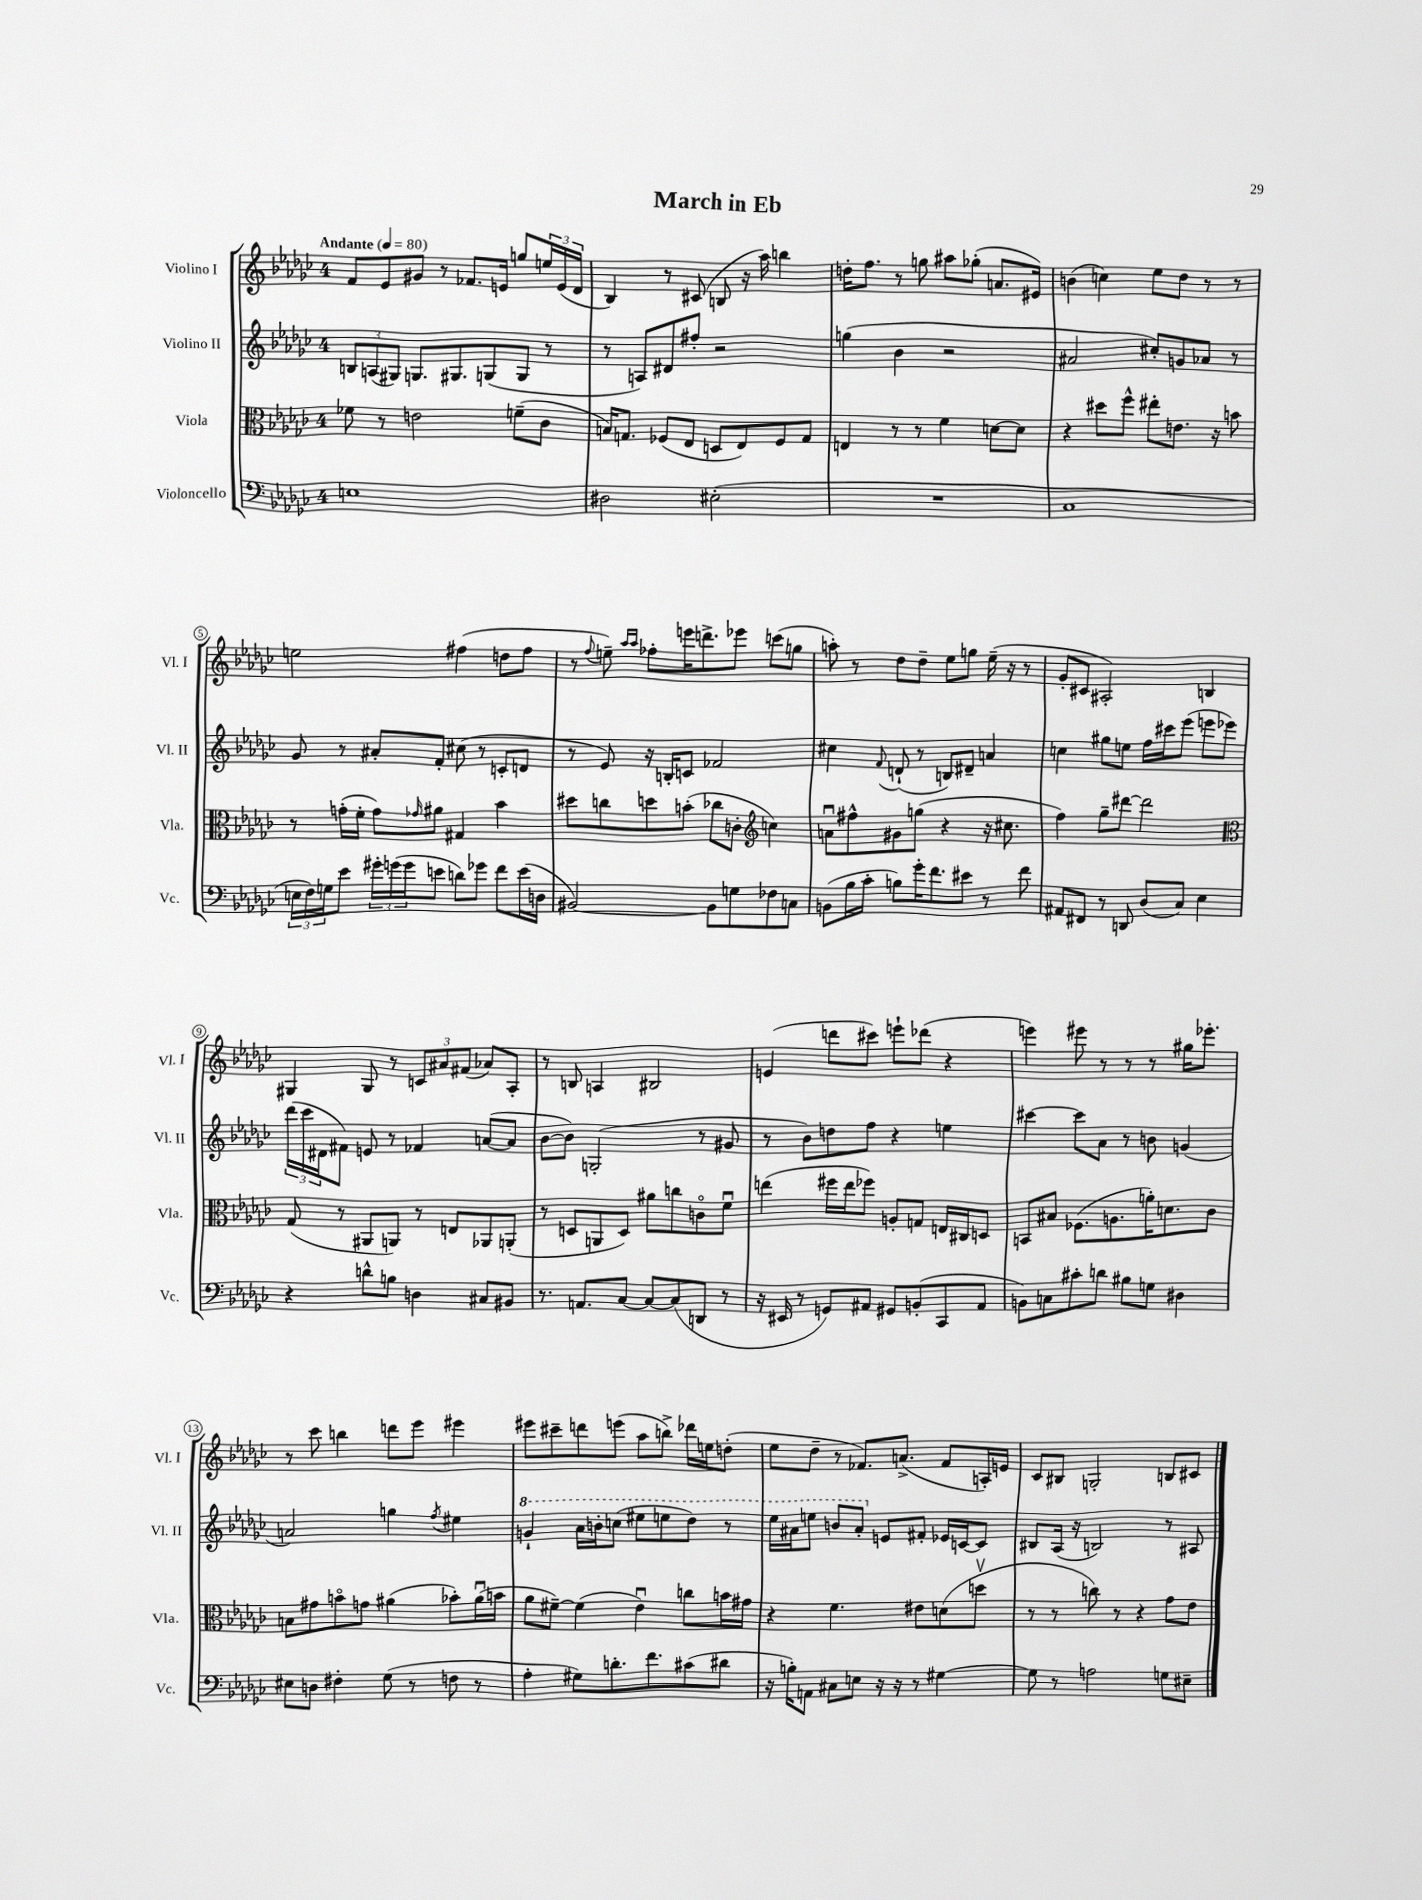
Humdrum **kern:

**kern	**kern	**kern	**kern
*part4	*part3	*part2	*part1
*staff4	*staff3	*staff2	*staff1
*I"Violoncello	*I"Viola	*I"Violino II	*I"Violino I
*I'Vc.	*I'Vla.	*I'Vl. II	*I'Vl. I
*clefF4	*clefC3	*clefG2	*clefG2
*k[b-e-a-d-g-c-]	*k[b-e-a-d-g-c-]	*k[b-e-a-d-g-c-]	*k[b-e-a-d-g-c-]
*M4/4	*M4/4	*M4/4	*M4/4
*MM80	*MM80	*MM80	*MM80
=1	=1	=1	=1
!	!	!	!LO:TX:a:B:t=Andante
1En	8f-X\	12Bn/L	8f/L
.	.	(12An/	.
.	8r	.	8e-/
.	.	12G#X/J)	.
.	2en\	8.Gn/L	8g#X/J
.	.	.	8r
.	.	8.G#X/	.
.	.	.	8.f-X/L
.	.	(8Gn/	.
.	.	.	16en/Jk
.	(8fn~\L	8G/J	8ggn/L
.	8c-\J	8r	24een/L
.	.	.	(24e/
.	.	.	24d-/JJ
=2	=2	=2	=2
2D#X\	16Bn/KL)	8r	4B-/)
.	8.Gn/J	.	.
.	.	8An/L)	.
.	(8F-X/L	8d#X/	8r
.	8E-/J	8ff#X'/J	(8c#X/
(2E#X'\	8Dn/L	2r	8Bn/
.	8E-/)	.	16r
.	.	.	16aa-\)
.	8F-/	.	4bbn\
.	8G/J	.	.
=3	=3	=3	=3
1r	4En/	(4ggn\	16ddn'\KL
.	.	.	8.ff\J
.	8r	4b-\	8r
.	8r	.	8ggn\
.	4f\	2r	8aa#X\L
.	.	.	(8gg-X'\J
.	[8dn\L	.	8.an/L
.	8d\J]	.	.
.	.	.	16e#X/Jk)
=4	=4	=4	=4
1C-	4r	2a#X/	(4bn\
.	8dd#X\L	.	4ccn\)
.	8ff^^\J	.	.
.	8ee#X'\L	8cc#X'/L)	8ee-\L
.	8.en\J	8gn/	8dd-\J
.	.	8a-X/J	8r
.	16r	.	.
.	8bn\	8r	8r
!!LO:LB:g=z
=5	=5	=5	=5
24En\LL	8r	8g-/	2een\
24F\)	.	.	.
24Gn\J	.	.	.
8e-\J	(16gn'\LL	8r	.
.	16f'\JJ	.	.
24g#X'\LL	8g\L)	8a#X'/L	.
(24gn\	.	.	.
24g\J	.	.	.
.	16qqg-X/	.	.
8en\J	8a#X\J	8f'/J	.
8dn\L)	4G#X/	(8cc#X\	(4ff#X\
8g-X\J	.	8r	.
8f\L	4b-\	8cn'/L	8ddn\L
(16e\L	.	8dn/J	8ff#\J
16Dn\JJ	.	.	.
=6	=6	=6	=6
[2BB#X/)	8dd#X\L	8r	8r
.	.	.	8qqff/
.	8ccn\	8e-/)	8een~\)
.	.	.	16qqaa-/LL
.	.	.	16qqaa-/JJ
.	8ddn\	16r	8ff-X'\L
.	.	16Bn'/KL	.
.	(8bn'\J	8cn/J	16eeen\K
.	.	.	8.dddn^\
8BB#\L]	8cc-X\L	2f-X/	.
8Gn\	8cn'\J	.	8eee-X\J
*	*clefG2	*	*
8F-X\	4ccn\)	.	(8cccn\L
8Cn\J	.	.	8ggn\J
=7	=7	=7	=7
(8BBn\L	8anu\L	4cc#X\	8aan'\)
16B-\L	8ff#X^^\	.	8r
16c-'\JJ	.	.	.
.	.	8qqf/	.
8Bn\L)	8g#X\	(8dn`/	8dd-\L
16g-'\K	(8ggn\J	8r	8dd-~\J
8.f\	.	.	.
.	4r	8Bn/L)	8ee-\L
8e#X\J	.	8d#X~/J	8ggn\J
8r	16r	4an/	(16ee-~\
.	8.cc#X\	.	16r
8f\	.	.	8r
=8	=8	=8	=8
8AA#X/L	4ff\)	4ccn\	8g-'/L
8FF#X/J	.	.	8c#X/J
8r	8gg-~\L	8gg#X\L	2A#X'/)
8DDn/	[8ddd#X\J	8een\J	.
(8D-/L	2ddd#\]	16ff\LL	.
.	.	16ccc#X\J	.
8C-/J)	.	(8eee-\J	.
4E-\	.	8eeen\L	4Bn/
.	.	8eee-X\J)	.
!!LO:LB:g=z
=9	=9	=9	=9
*	*clefC3	*	*
4r	(8G-/	(24ddd-\LL	4G#X/
.	.	24ccc-\	.
.	.	24d#X\J	.
.	8r	8f#X\J)	.
8dn^^\L	8AA#X/L	8en/	8G#/
8Bn\J	8AAn/J)	8r	8r
4Dn\	8r	4f-X/	12cn/L
.	.	.	12a#X/
.	8En/L	.	.
.	.	.	(12f#X/J
8C#X/L	8AA-X/	([8an/L	8a-X/L)
8BB#X/J	(8AAn'/J	8a/J]	8A-'/J
=10	=10	=10	=10
8.r	8r	[8b-\L	8r
.	8Dn/L	8b-\J])	8Bn/
8.AAn/L	.	.	.
.	8AAn/	(2Gn'/	4An/
[8C-/J	8D/J)	.	.
8C-/L_	8a#X\L	.	2B#X/
(8C-/]	8ccn\	.	.
8DDn/J	8cn\	8r	.
8r	8fu\J	8g#X/	.
=11	=11	=11	=11
16r	(4een\	8r	(4en/
16EE#X/	.	.	.
8r	.	8b-\L)	.
8GGn/L)	16ff#X\LL	8ddn\	8dddn\L
.	16ee\J	.	.
8AA#X/J	8ff-X\J)	8ff\J	8ccc#X\J)
8GG#X/L	8An'/L	4r	8eeen`\L
(8BBn'/	8Gn/J	.	(8ddd-X\J
8CC-/	16En/LL	4een\	4r
.	16C#X/J	.	.
8AA#/J	8Dn/J	.	.
=12	=12	=12	=12
8BBn\L)	8BBn/L	[4ccc#X\	4eeen\)
8Cn\	8B#X/J	.	.
8c#X'\	(8.F-X\L	8ccc#\L]	8eee#X\
8dn\J	.	8a-\J	8r
.	8.An\	.	.
8B#X\L	.	8r	8r
8Gn\J	16an'\K)	8bn\	8r
.	8.dn\	.	.
4D#X\	.	(4gn/	16gg#X\KL
.	.	.	8.eee-X'\J
.	8c-\J	.	.
!!LO:LB:g=z
=13	=13	=13	=13
8E#X\L	8Bn\L	2an/)	8r
8Dn\J	8g#X\	.	8ccc-\
4F#X'\	8bn\	.	4bbn\
.	8gn\J	.	.
(8G-\	(4a#X\	4ggn\	8dddn\L
8r	.	.	8eee-\J
.	.	8qff/	.
8Fn\	8b-X'\L)	4ee#X\	4eee#X\
8r	(16a#u\L	.	.
.	16bn\JJ	.	.
=14	=14	=14	=14
*	*	*8va	*
4A-'\	8a-\L	4ggn`/	8eee#X\L
.	[8f#X~\J)	.	8ccc#X~\
8G#X\L)	(4f#\]	16aa-\LL	8dddn\
.	.	16bbn'\J	.
8.dn'\	.	(8cccn\J	(8eeen\J
.	4e-u\)	8eee#X\L	8aa-\L
8.f\	.	.	.
.	.	8eeen\	8bbn^\J)
(8c#X\	8ccn\L	8ddd-\J)	16ddd-X\LL
.	.	.	16een\J
8d#X\J	16bn\L	8r	(8ddn'\J
.	16g#X\JJ	.	.
=15	=15	=15	=15
16r	4r	16eee-\LL	8ee-\L
16Bn'\KL)	.	16aa#X\J	.
8AAn\J	.	8eeen\J	8dd-~\J
8C#X\L	4.f\	8bbn/L	8r
8En\J	.	8aa#'/J	8.f-X/L)
*	*	*X8va	*
16r	.	8en/L	.
16r	.	.	(8.an^/J
8r	8e#X\L	8f#X'/J	.
[4G#X\	(8dn\	16e-X/LL	8f-/L
.	.	[16cn/J	.
.	8ddnv\J	8c/J]	16An'/L)
.	.	.	16en/JJ
=16	=16	=16	=16
8G#\]	8r	8B#X/L	8c-/L
8r	8r	(16A-/Jk	8B#X/J
.	.	16r	.
2An\	8ccn\)	2Bn/)	2Gn'/
.	8r	.	.
.	4r	.	.
8Gn\L	8g-\L	8r	8Bn/L
8E#X~\J	8e-\J	8A#X/	8c#X/J
==	==	==	==
*-	*-	*-	*-
